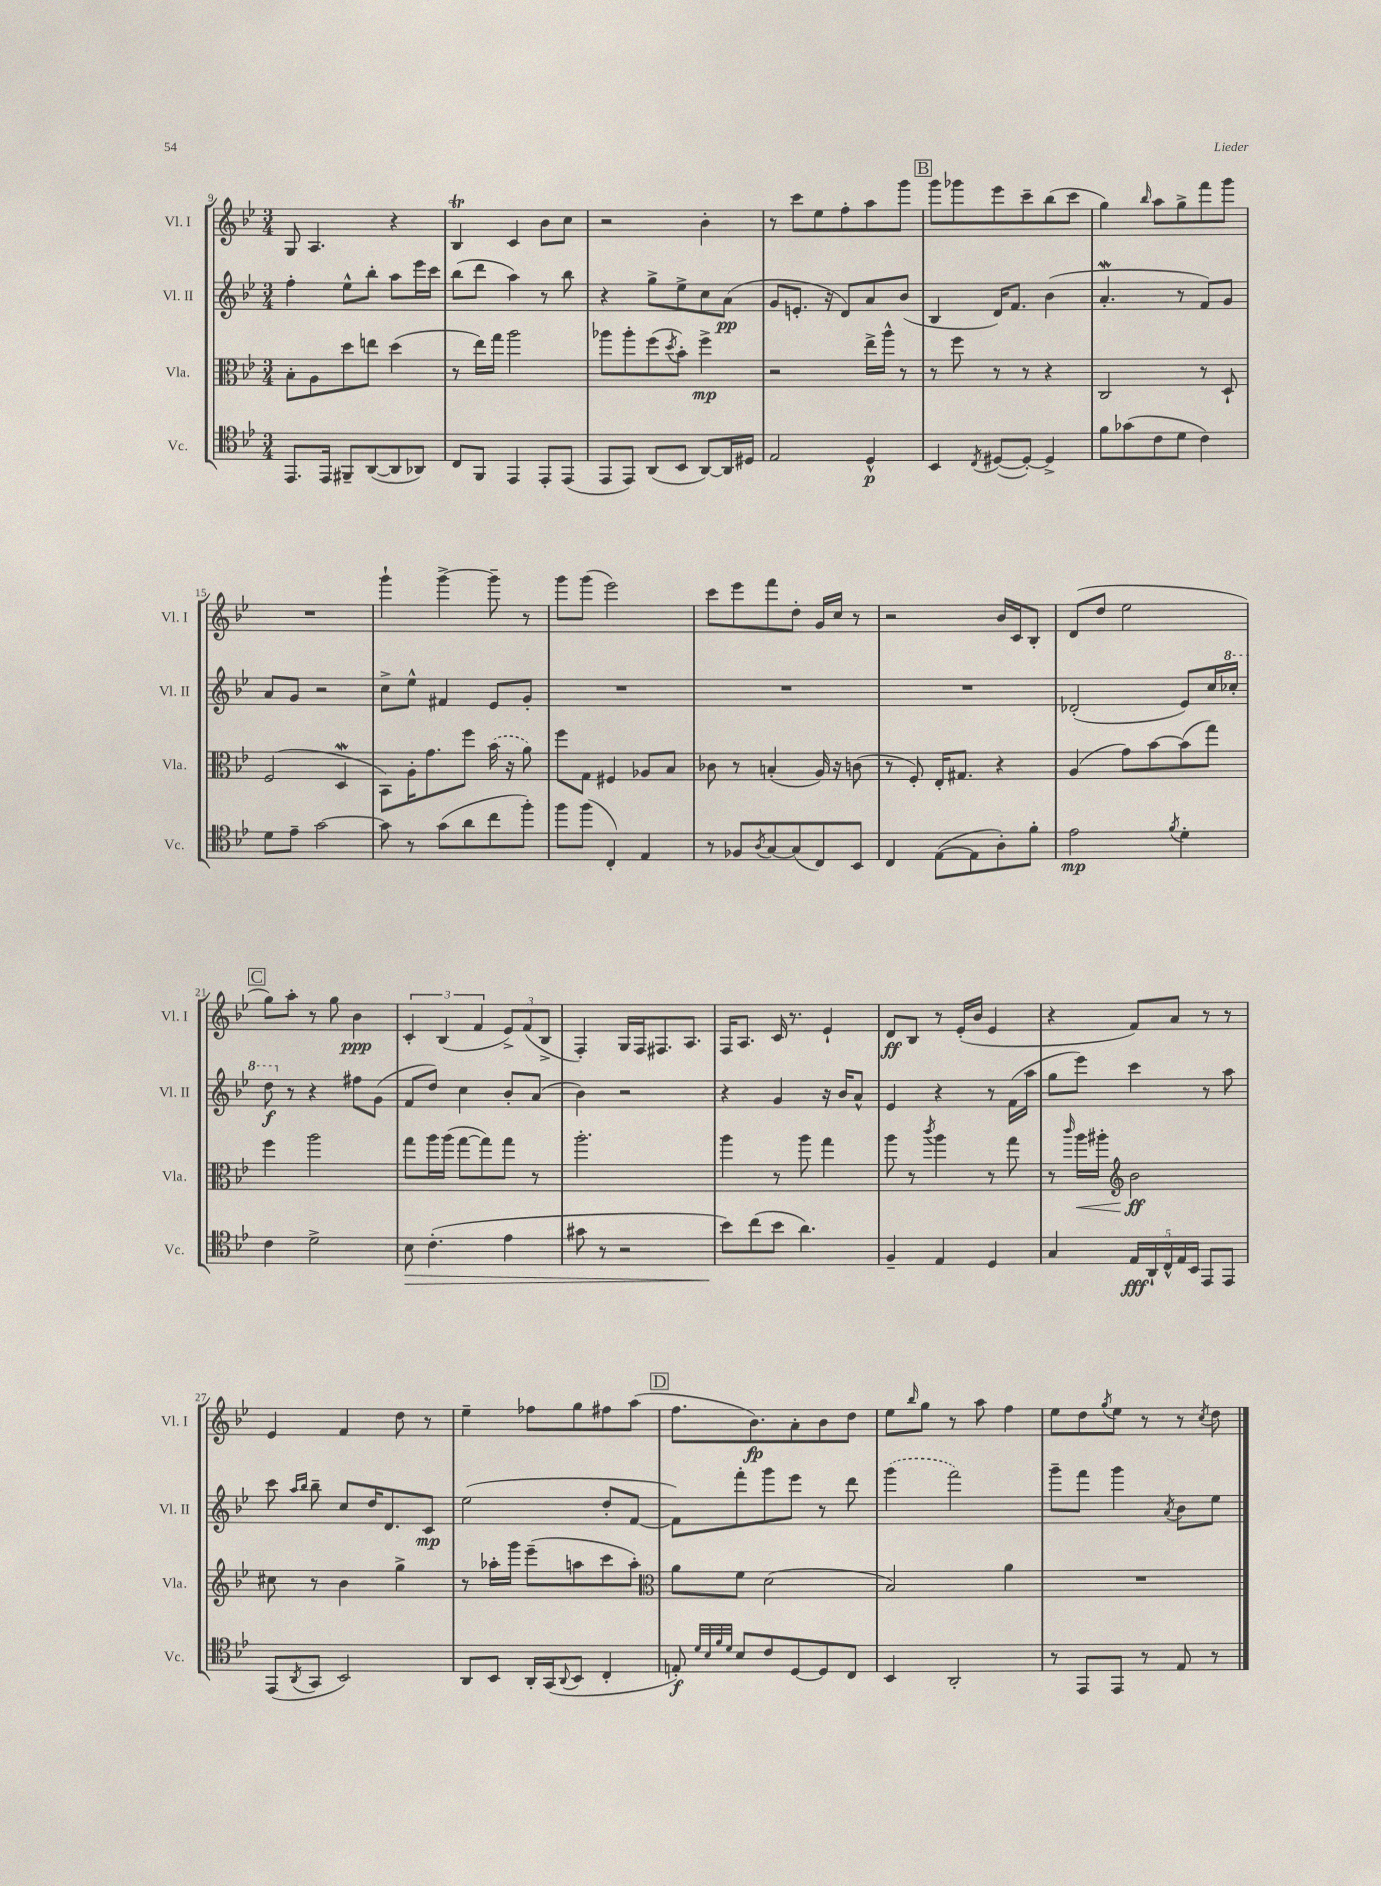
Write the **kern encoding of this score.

**kern	**dynam	**kern	**dynam	**kern	**dynam	**kern	**dynam
*part4	*part4	*part3	*part3	*part2	*part2	*part1	*part1
*staff4	*staff4	*staff3	*staff3	*staff2	*staff2	*staff1	*staff1
*I"Vc.	*	*I"Vla.	*	*I"Vl. II	*	*I"Vl. I	*
*I'Vc.	*	*I'Vla.	*	*I'Vl. II	*	*I'Vl. I	*
*clefC4	*	*clefC3	*	*clefG2	*	*clefG2	*
*k[b-e-]	*	*k[b-e-]	*	*k[b-e-]	*	*k[b-e-]	*
*M3/4	*	*M3/4	*	*M3/4	*	*M3/4	*
=9	=9	=9	=9	=9	=9	=9	=9
8.EE-/L	.	8B-'\L	.	4ff'\	.	8G/	.
.	.	8A\	.	.	.	4.A/	.
16EE-/Jk	.	.	.	.	.	.	.
8FF#X~/L	.	8dd\	.	8ee-^^\L	.	.	.
([8AA/	.	8een\J	.	8bb-'\J	.	.	.
8AA/]	.	(4dd\	.	8aa\L	.	4r	.
8AA-X/J)	.	.	.	16eee-\L	.	.	.
.	.	.	.	16ccc\JJ	.	.	.
=10	=10	=10	=10	=10	=10	=10	=10
8C/L	.	8r	.	(8bb-\L	.	4B-T/	.
8FF/J	.	16ee-\LL)	.	8ddd\J	.	.	.
.	.	16gg\JJ	.	.	.	.	.
4EE-/	.	2aa\	.	4aa\)	.	4c/	.
8EE-'/L	.	.	.	8r	.	8b-\L	.
(8EE-/J	.	.	.	8bb-\	.	8cc\J	.
=11	=11	=11	=11	=11	=11	=11	=11
8EE-/L	.	8aa-X\L	.	4r	.	2r	.
8EE-/J)	.	8aa-'\	.	.	.	.	.
(8AA/L	.	(8ff\	.	8gg^\L	.	.	.
.	.	8qdd/	.	.	.	.	.
8BB-/J	.	8b-'\J)	.	8ee-^\	.	.	.
[8AA/L)	.	4ff^\	mp	8cc\	.	4b-'\	.
16AA/L]	.	.	.	(8a\J	pp	.	.
16D#X/JJ	.	.	.	.	.	.	.
=12	=12	=12	=12	=12	=12	=12	=12
2E-/	.	2r	.	8g/L	.	8r	.
.	.	.	.	8.en'/J	.	8ccc\L	.
.	.	.	.	.	.	8ee-\	.
.	.	.	.	16r	.	.	.
.	.	.	.	8d/L)	.	8ff'\	.
4D^^/	p	16ee-^\LL	.	8a/	.	8aa\	.
.	.	16aa^^\JJ	.	.	.	.	.
.	.	8r	.	(8b-/J	.	8ggg\J	.
!!LO:REH:place=s1:t=B
=13	=13	=13	=13	=13	=13	=13	=13
4BB-/	.	8r	.	4B-/	.	8ggg\L	.
.	.	8ff\	.	.	.	8ggg-X\	.
8qC/	.	.	.	.	.	.	.
([8D#X/L	.	8r	.	16d/KL)	.	8eee-\	.
.	.	.	.	8.f/J	.	.	.
8D#'/J_)	.	8r	.	.	.	8ccc~\	.
4D#^/]	.	4r	.	(4b-\	.	(8bb-\	.
.	.	.	.	.	.	8ccc\J	.
=14	=14	=14	=14	=14	=14	=14	=14
8f\L	.	2C/	.	4.aW'/	.	4gg\)	.
(8g-X\	.	.	.	.	.	.	.
.	.	.	.	.	.	16qqbb-/	.
8c\	.	.	.	.	.	8aa\L	.
8d\J	.	.	.	8r	.	8gg^\	.
4c\)	.	8r	.	8f/L)	.	8fff\	.
.	.	8D`/	.	8g/J	.	8ggg\J	.
!!LO:LB:g=z
=15	=15	=15	=15	=15	=15	=15	=15
8d\L	.	(2F/	.	8a/L	.	2.r	.
8e-~\J	.	.	.	8g/J	.	.	.
[2g\	.	.	.	2r	.	.	.
.	.	4DW/	.	.	.	.	.
=16	=16	=16	=16	=16	=16	=16	=16
8g\]	.	8BB-\L)	.	8cc^\L	.	4ggg`\	.
8r	.	16A'\K	.	8ee-^^\J	.	.	.
.	.	8.g\	.	.	.	.	.
(8g\L	.	.	.	4f#X/	.	[4ggg^\	.
8a\	.	8ff\J	.	.	.	.	.
8cc\	.	(16b-\	.	8e-/L	.	8ggg~\]	.
.	.	16r	.	.	.	.	.
8ff'\J)	.	8a\)	.	8g'/J	.	8r	.
=17	=17	=17	=17	=17	=17	=17	=17
8ff\L	.	8ff\L	.	2.r	.	8ggg\L	.
(8ff\J	.	8G\J	.	.	.	(8ggg\J	.
4C'/)	.	4F#X/	.	.	.	2eee-\)	.
4E-/	.	8A-X/L	.	.	.	.	.
.	.	8B-/J	.	.	.	.	.
=18	=18	=18	=18	=18	=18	=18	=18
8r	.	8c-X\	.	2.r	.	8ccc\L	.
8F-X/L	.	8r	.	.	.	8eee-\	.
8qA/	.	.	.	.	.	.	.
[8G/	.	(4Bn'/	.	.	.	8fff\	.
(8G/]	.	.	.	.	.	8dd'\J	.
8C/)	.	16A/)	.	.	.	16g/LL	.
.	.	16r	.	.	.	16cc/JJ	.
8BB-/J	.	(8cn\	.	.	.	8r	.
=19	=19	=19	=19	=19	=19	=19	=19
4C/	.	8r	.	2.r	.	2r	.
.	.	8F'/)	.	.	.	.	.
([8E-\L	.	16E-'/KL	.	.	.	.	.
.	.	8.G#X/J	.	.	.	.	.
8E-\]	.	.	.	.	.	.	.
8A'\)	.	4r	.	.	.	16b-/LL	.
.	.	.	.	.	.	16c/J	.
8f'\J	.	.	.	.	.	8B-'/J	.
=20	=20	=20	=20	=20	=20	=20	=20
2e-\	mp	(4A/	.	(2d-X'/	.	(8d/L	.
.	.	.	.	.	.	8dd/J	.
.	.	8g\L)	.	.	.	2ee-\	.
.	.	[8b-\	.	.	.	.	.
8qf/	.	.	.	.	.	.	.
4d'\	.	(8b-\]	.	8e-/L)	.	.	.
.	.	8gg\J)	.	16cc/L	.	.	.
*	*	*	*	*8va	*	*	*
.	.	.	.	16ccc-X'/JJ	.	.	.
!!LO:LB:g=z
!!LO:REH:place=s1:t=C
=21	=21	=21	=21	=21	=21	=21	=21
4c\	.	4ff\	.	8ddd\	f	8gg\L)	.
*	*	*	*	*X8va	*	*	*
.	.	.	.	8r	.	8aa'\J	.
2d^\	.	2aa\	.	4r	.	8r	.
.	.	.	.	.	.	8gg\	.
.	.	.	.	8ff#X\L	.	4b-\	ppp
.	.	.	.	(8g\J	.	.	.
=22	=22	=22	=22	=22	=22	=22	=22
!	!LO:HP:b	!	!	!	!	!	!
8B-\	>	8gg\L	.	8f/L	.	6c'/	.
(4.c'\	.	16aa\L	.	8dd/J)	.	.	.
.	.	.	.	.	.	(6B-/	.
.	.	(16aa\JJ	.	.	.	.	.
.	.	[8gg\L	.	4cc\	.	.	.
.	.	.	.	.	.	6f/	.
.	.	8gg\])	.	.	.	.	.
4e-\	.	8gg\J	.	8b-'/L	.	12e-^/L)	.
.	.	.	.	.	.	(12f/	.
.	.	8r	.	(8a/J	.	.	.
.	.	.	.	.	.	12B-^/J	.
=23	=23	=23	=23	=23	=23	=23	=23
8g#X\	.	2.aa'\	.	4b-\)	.	4F'/)	.
8r	.	.	.	.	.	.	.
2r	.	.	.	2r	.	16G/LL	.
.	.	.	.	.	.	16F/J	.
.	.	.	.	.	.	8.F#X/	.
.	.	.	.	.	.	8.A/J	.
=24	=24	=24	=24	=24	=24	=24	=24
8b-\L)	.	4aa\	.	4r	.	16F/KL	.
.	.	.	.	.	.	8.A/J	.
(8cc\	]	.	.	.	.	.	.
8b-\J	.	8r	.	4g/	.	16c/	.
.	.	.	.	.	.	8.r	.
4.a\)	.	8aa\	.	.	.	.	.
.	.	4gg\	.	16r	.	4e-`/	.
.	.	.	.	16b-/KL	.	.	.
.	.	.	.	8a^^/J	.	.	.
=25	=25	=25	=25	=25	=25	=25	=25
4F~/	.	8aa\	.	4e-/	.	8d/L	ff
.	.	8r	.	.	.	8B-/J	.
.	.	8qccc/	.	.	.	.	.
4E-/	.	4aa\	.	4r	.	8r	.
.	.	.	.	.	.	(16e-'/LL	.
.	.	.	.	.	.	16b-/JJ	.
4D/	.	8r	.	8r	.	4e-/	.
.	.	8gg\	.	(16f\LL	.	.	.
.	.	.	.	16aa\JJ	.	.	.
=26	=26	=26	=26	=26	=26	=26	=26
4G/	.	8r	.	8gg\L	.	4r	.
.	.	16qqccc/	.	.	.	.	.
!	!	!	!LO:HP:b	!	!	!	!
.	.	16aa\LL	<	8eee-\J)	.	.	.
.	.	16aa#X'\JJ	.	.	.	.	.
*	*	*clefG2	*	*	*	*	*
20E-/LL	fff	2b-\	ff	4ccc\	.	8f/L)	.
20AA`/	.	.	.	.	.	.	.
20C^^/	.	.	.	.	.	.	.
.	.	.	.	.	.	8a/J	.
20E-/	.	.	.	.	.	.	.
20BB-/JJ	.	.	.	.	.	.	.
8EE-/L	.	.	.	8r	.	8r	.
8EE-/J	.	.	.	8aa\	.	8r	.
.	.	.	[	.	.	.	.
!!LO:LB:g=z
=27	=27	=27	=27	=27	=27	=27	=27
(8EE-/L	.	8cc#X\	.	8ccc\	.	4e-/	.
.	.	.	.	16qqaa/LL	.	.	.
8qAA/	.	.	.	16qqbb-/JJ	.	.	.
8GG/J	.	8r	.	8bb-~\	.	.	.
2BB-/)	.	4b-\	.	8cc/L	.	4f/	.
.	.	.	.	16dd/K	.	.	.
.	.	.	.	8.d/	.	.	.
.	.	4gg^\	.	.	.	8dd\	.
.	.	.	.	8c/J	mp	8r	.
=28	=28	=28	=28	=28	=28	=28	=28
8AA/L	.	8r	.	(2ee-\	.	4ee-~\	.
8BB-/J	.	16aa-X'\LL	.	.	.	.	.
.	.	16ggg\JJ	.	.	.	.	.
16AA'/LL	.	(8eee-~\L	.	.	.	8ff-X\L	.
(16GG/J	.	.	.	.	.	.	.
8qqAA/	.	.	.	.	.	.	.
8BB-/J	.	8aan\	.	.	.	8gg\	.
4C'/	.	8ccc\	.	8dd'/L	.	8ff#X\	.
.	.	8aa'\J)	.	[8f/J	.	(8aa\J	.
!!LO:REH:place=s1:t=D
=29	=29	=29	=29	=29	=29	=29	=29
*	*	*clefC3	*	*	*	*	*
8En'/)	f	8a\L	.	8f\L])	.	8.ff\L	.
32qqd/LLL	.	.	.	.	.	.	.
32qqB-/	.	.	.	.	.	.	.
32qqf/	.	.	.	.	.	.	.
32qqd/JJJ	.	.	.	.	.	.	.
8B-/L	.	8f\J	.	8fff'\	.	.	.
.	.	.	.	.	.	8.b-\)	fp
8c/	.	(2d\	.	8ggg\	.	.	.
[8D/	.	.	.	8eee-\J	.	8a'\	.
8D/]	.	.	.	8r	.	8b-\	.
8C/J	.	.	.	8ddd\	.	8dd\J	.
=30	=30	=30	=30	=30	=30	=30	=30
4BB-/	.	2B-/)	.	(4ggg\	.	8ee-\L	.
.	.	.	.	.	.	16qqbb-/	.
.	.	.	.	.	.	8gg\J	.
2AA'/	.	.	.	2fff\)	.	8r	.
.	.	.	.	.	.	8aa\	.
.	.	4a\	.	.	.	4ff\	.
=31	=31	=31	=31	=31	=31	=31	=31
8r	.	2.r	.	8ggg~\L	.	8ee-\L	.
8EE-/L	.	.	.	8fff\J	.	8dd\	.
.	.	.	.	.	.	8qgg/	.
8EE-/J	.	.	.	4ggg\	.	8ee-\J	.
8r	.	.	.	.	.	8r	.
.	.	.	.	8qa/	.	.	.
8E-/	.	.	.	8b-\L	.	8r	.
.	.	.	.	.	.	8qcc/	.
8r	.	.	.	8ee-\J	.	8dd\	.
==	==	==	==	==	==	==	==
*-	*-	*-	*-	*-	*-	*-	*-
